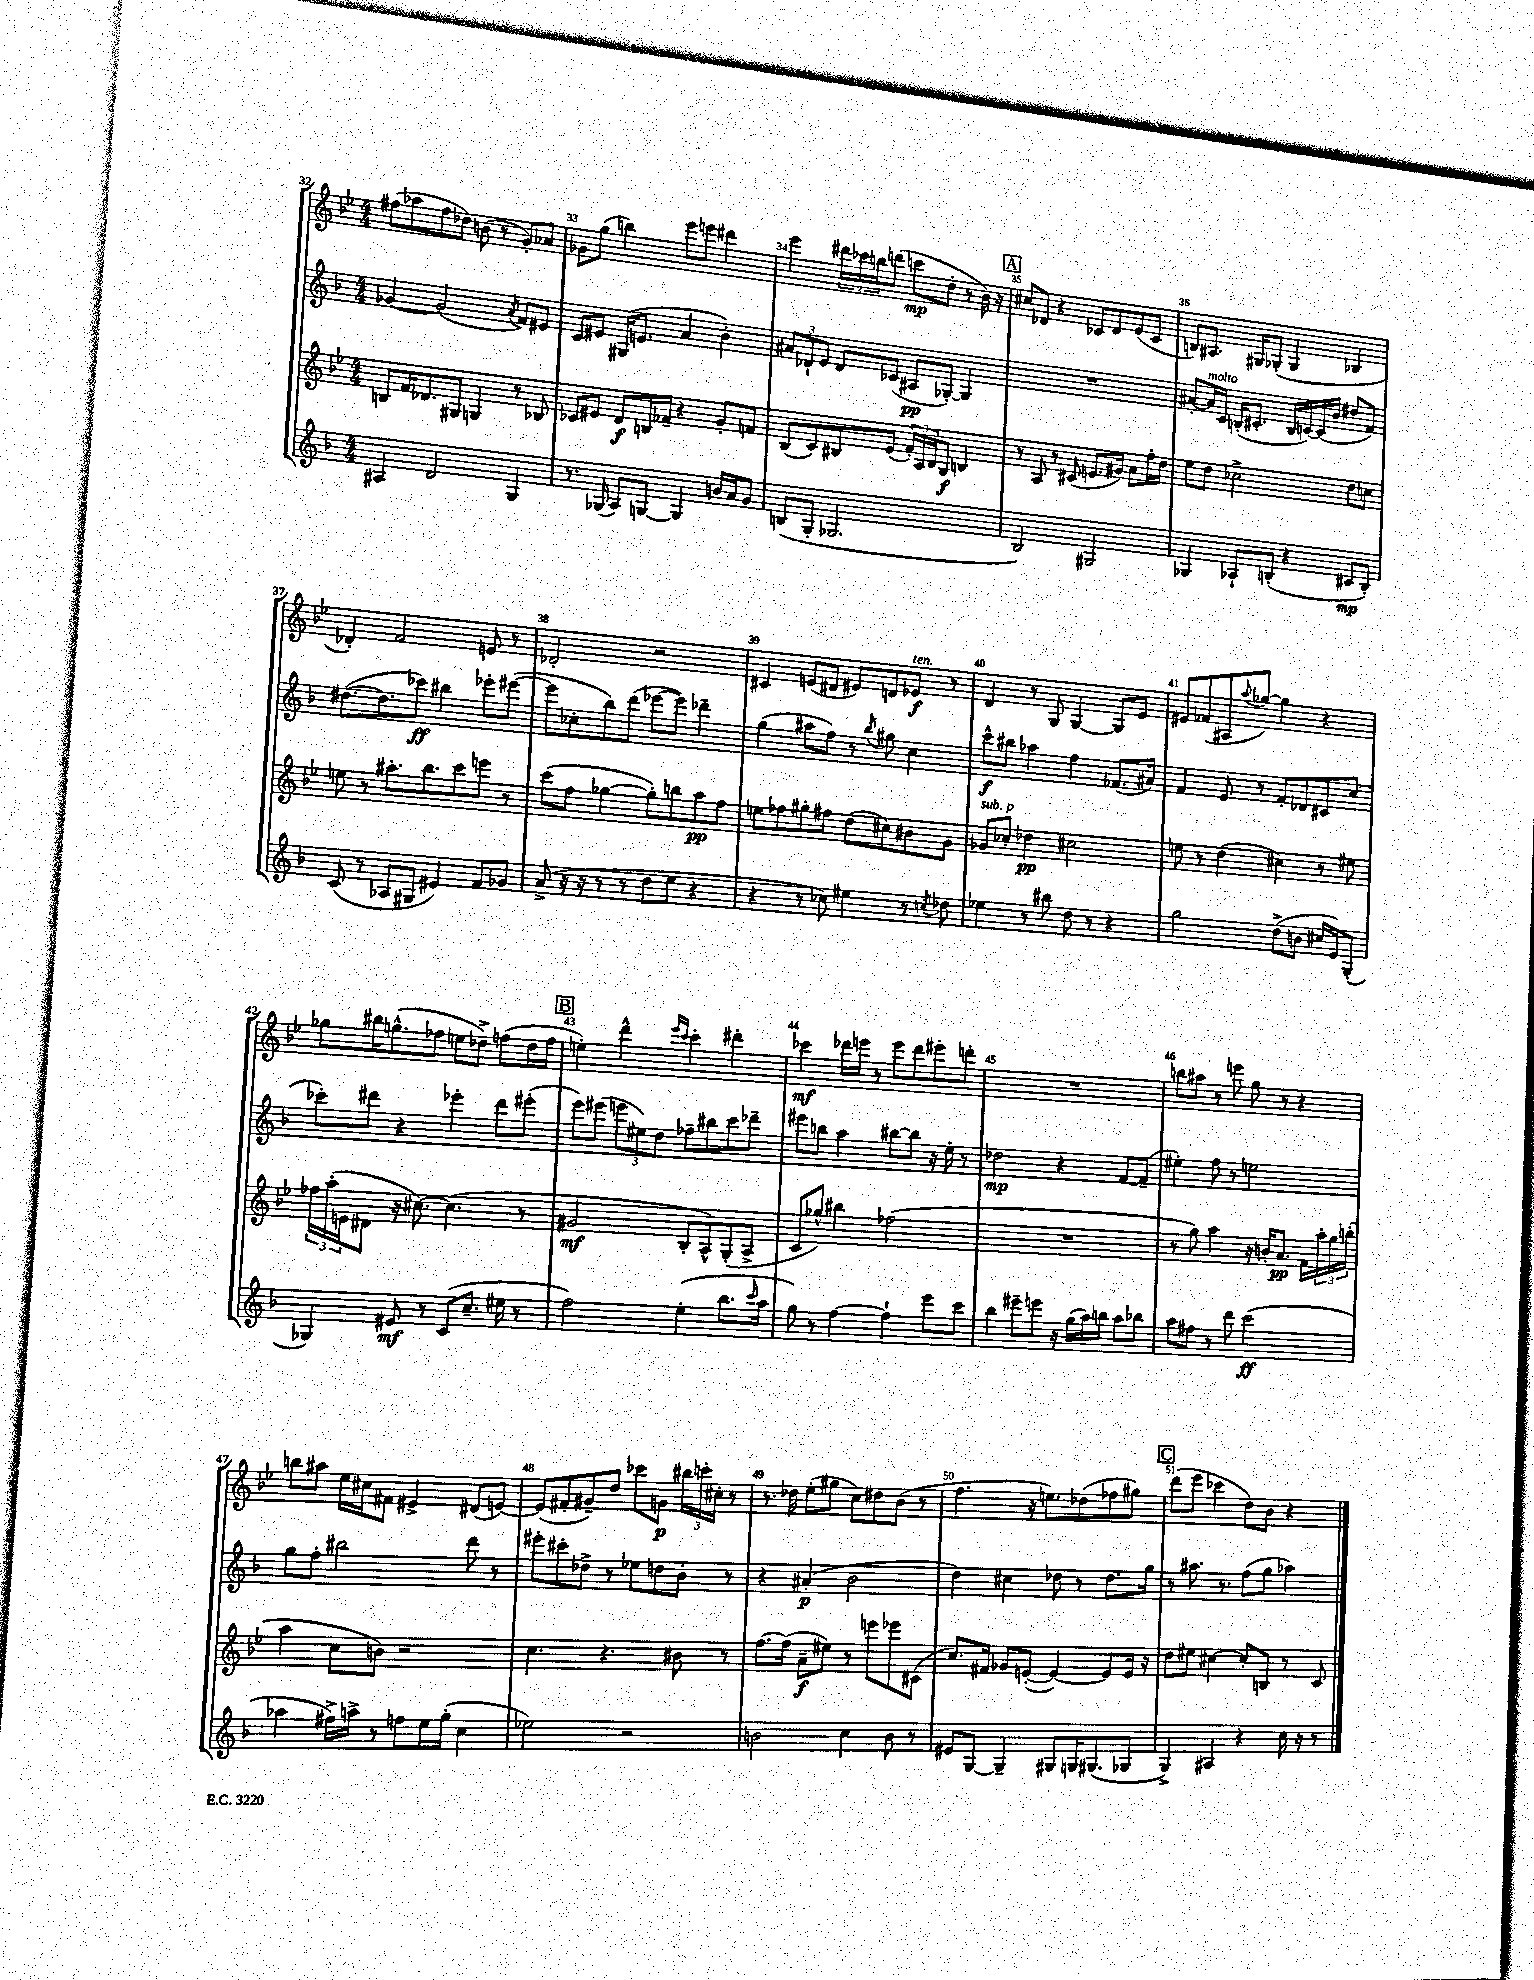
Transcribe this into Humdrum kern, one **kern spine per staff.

**kern	**dynam	**kern	**dynam	**kern	**dynam	**kern	**dynam
*part4	*part4	*part3	*part3	*part2	*part2	*part1	*part1
*staff4	*staff4	*staff3	*staff3	*staff2	*staff2	*staff1	*staff1
*clefG2	*	*clefG2	*	*clefG2	*	*clefG2	*
*k[b-]	*	*k[b-e-]	*	*k[b-]	*	*k[b-e-]	*
*M4/4	*	*M4/4	*	*M4/4	*	*M4/4	*
=32	=32	=32	=32	=32	=32	=32	=32
4A#X/	.	8Bn/L	.	[4g-X/	.	(8ff#X\L	.
.	.	16f/K	.	.	.	8aa-X\	.
.	.	8.d-X/	.	.	.	.	.
2d/	.	.	.	(2g-/]	.	8ff#\	.
.	.	8G#X/J	.	.	.	8dd-X\J)	.
.	.	4Gn/	.	.	.	(8bn\	.
.	.	.	.	.	.	8r	.
.	.	.	.	8qa/	.	.	.
4G/	.	8r	.	8f/L)	.	8g'/L)	.
.	.	8B-X/	.	8e#X/J	.	8a-X/J	.
=33	=33	=33	=33	=33	=33	=33	=33
8.r	.	8c-X/L	.	8c/L	.	8g-X\L	.
.	.	8e#X/J	.	8e#X/J	.	(8gg\J	.
(16G-X/	.	.	.	.	.	.	.
8A/L)	.	8d/L	f	(16G#X/KL	.	4bbn\)	.
.	.	.	.	8.en/J	.	.	.
[8Gn/J	.	16Bn/L	.	.	.	.	.
.	.	16f-X~/JJ	.	.	.	.	.
4G/]	.	4r	.	4a/	.	8eee-\L	.
.	.	.	.	.	.	8eeen\J	.
16bn/LL	.	8g'/L	.	4b-'\)	.	4ddd#X\	.
16a/J	.	.	.	.	.	.	.
8g/J	.	8fn/J	.	.	.	.	.
=34	=34	=34	=34	=34	=34	=34	=34
(8Bn/L	.	(8B-/L	.	12a#X/L	.	4eee-\	.
.	.	.	.	12d-X`/	.	.	.
8G'/J	.	8c/)	.	.	.	.	.
.	.	.	.	12e/J	.	.	.
2.G-X/	.	8B#X/	.	8d-/L	.	24ddd#X\LL	.
.	.	.	.	.	.	24ccc-X\	.
.	.	.	.	.	.	24bbn\J	.
.	.	(8e-/J	.	(8c-X/J	.	(8dddn\J	.
.	.	24f'/LL)	.	8A#X/L	pp	8cccn\L	mp
.	.	24A/	.	.	.	.	.
.	.	24B#/J	.	.	.	.	.
.	.	8G/J	f	[8G-X'/J)	.	8dd'\J	.
.	.	4Bn/	.	4G-/]	.	8r	.
.	.	.	.	.	.	16b-\)	.
.	.	.	.	.	.	16r	.
!!LO:REH:place=s1:t=A
=35	=35	=35	=35	=35	=35	=35	=35
2B-/)	.	8r	.	1r	.	8cc#X/L	.
.	.	8A/	.	.	.	8d-X/J	.
.	.	8r	.	.	.	4r	.
.	.	(8c#X/	.	.	.	.	.
2G#X/	.	8.en/L	.	.	.	8c-X/L	.
.	.	.	.	.	.	8d-/	.
.	.	16g#X/Jk)	.	.	.	.	.
.	.	8a\L	.	.	.	(8e-/	.
.	.	16ff'\L	.	.	.	8c-/J	.
.	.	16dd\JJ	.	.	.	.	.
=36	=36	=36	=36	=36	=36	=36	=36
4G-X/	.	8ee-\L	.	[8a#X'/L	.	8Bn/L)	.
!	!	!	!	!LO:TX:a:i:t=molto	!	!	!
.	.	8dd\J	.	16a#/L]	.	8.A#X/J	.
.	.	.	.	16c/JJ	.	.	.
8A-X`/L	.	2cc-X^\	.	(16Bn'/KL	.	.	.
.	.	.	.	8.c#X'/J	.	16G#X/KL	.
(8Bn'/J	.	.	.	.	.	(8G-X'/J	.
4r	.	.	.	16B/LL	.	4G-/	.
.	.	.	.	[16cn/)	.	.	.
.	.	.	.	(16c/]	.	.	.
.	.	.	.	16b-/JJ	.	.	.
8c#X/L	mp	8dd\L	.	8dd#X/L	.	4B-X/	.
8B'/J)	.	8ccn\J	.	8f/J)	.	.	.
!!LO:LB:g=z
=37	=37	=37	=37	=37	=37	=37	=37
(8c/	.	8een\	.	([8.dd#X\L	.	4d-X'/)	.
8r	.	8r	.	.	.	.	.
.	.	.	.	8.dd#\]	.	.	.
8A-X/L	.	8.aa#X'\L	.	.	.	2f/	.
8G#X/J	.	.	.	8ccc-X\J)	ff	.	.
.	.	8.bb-\	.	.	.	.	.
4e#X/)	.	.	.	4bb#X\	.	.	.
.	.	8ccc\	.	.	.	.	.
8f/L	.	8eeen\J	.	8eee-X'\L	.	8en/	.
8g-X/J	.	8r	.	([8eee#X\J	.	8r	.
=38	=38	=38	=38	=38	=38	=38	=38
(8a^/	.	(8ccc\L	.	8eee#\L]	.	2d-X'/	.
16r	.	8ff\J	.	8cc-X'\	.	.	.
16r	.	.	.	.	.	.	.
8r	.	[4gg-X\	.	8bb-\)	.	.	.
8r	.	.	.	(8ddd\J	.	.	.
8dd\L	.	8gg-'\L])	.	[8eee-X\L	.	2r	.
8ee\J	.	8bbn\	.	8eee-\J])	.	.	.
4r	.	8aa\	pp	4ddd-X~\	.	.	.
.	.	8ff\J	.	.	.	.	.
=39	=39	=39	=39	=39	=39	=39	=39
4r	.	8een\L	.	(4gg\	.	4c#X/	.
.	.	8ff-X\	.	.	.	.	.
8r	.	8gg#X'\	.	8aa#X\L	.	(8en/L	.
8cc-X\)	.	8ff#X\J	.	8ff\J)	.	8d#X/J	.
4ee#X\	.	(8dd\L	.	8r	.	8e#X/L)	.
.	.	.	.	8qbb-/	.	.	.
.	.	8cc#X\)	.	8gg#X\	.	8dn/	.
!	!	!	!	!	!	!LO:TX:a:i:t=ten.	!
8r	.	8b#X\	.	4cc\	.	8e-X/J	f
8qccn/	.	.	.	.	.	.	.
8dd-X\	.	8g\J	.	.	.	8r	.
=40	=40	=40	=40	=40	=40	=40	=40
!	!	!LO:TX:a:i:t=sub. p	!	!	!	!	!
4ee-X\	.	8g-X/L	.	8ccc^^\L	f	4d/	.
.	.	8cc-X'/J	.	8bb#X\J	.	.	.
8r	.	4dd-X\	pp	4aa-X\	.	8r	.
8bb#X\	.	.	.	.	.	8G/	.
8dd\	.	2cc#X\	.	4ff\	.	[4G/	.
8r	.	.	.	.	.	.	.
4r	.	.	.	(8.f-X/L	.	8G/L]	.
.	.	.	.	.	.	8e-/J	.
.	.	.	.	16a#X/Jk)	.	.	.
=41	=41	=41	=41	=41	=41	=41	=41
2gg\	.	8een\	.	4f/	.	8e#X/L	.
.	.	8r	.	.	.	(8f-X/	.
.	.	(4dd\	.	8e/	.	8A#X/	.
.	.	.	.	.	.	8qqaa/	.
.	.	.	.	8r	.	[8gg-X/J)	.
(8dd^\L	.	4cc#X\)	.	8f'/L	.	4gg-\]	.
8bn\J	.	.	.	8d-X/	.	.	.
16cc#X/LL	.	8r	.	8c#X/	.	4r	.
16e/J)	.	.	.	.	.	.	.
(8G'/J	.	8ee#X\	.	(8cc/J	.	.	.
!!LO:LB:g=z
=42	=42	=42	=42	=42	=42	=42	=42
4G-X/)	.	24ff-X\LL	.	8ccc-X'\L)	.	8gg-X\L	.
.	.	(24aa'\	.	.	.	.	.
.	.	24en\J	.	.	.	.	.
.	.	8d#X\J	.	8ddd#X\J	.	16bb#X\K	.
.	.	.	.	.	.	(8.ggn^^\	.
8e#X/	mf	16r	.	4r	.	.	.
.	.	[8.cc#X\)	.	.	.	.	.
8r	.	.	.	.	.	8ff-X\J	.
(8c/L	.	(4.cc#\]	.	4eee-X'\	.	8een\L	.
8.cc~/J	.	.	.	.	.	8dd-X^\J)	.
.	.	.	.	8ddd#\L	.	(8ffn\L	.
16ee#X\	.	.	.	.	.	.	.
8r	.	8r	.	(8eee#X'\J	.	16dd-\L	.
.	.	.	.	.	.	16ff\JJ	.
!!LO:REH:place=s1:t=B
=43	=43	=43	=43	=43	=43	=43	=43
2ff\)	.	2g#X/	mf	8eee\L)	.	4een'\)	.
.	.	.	.	(8eee#X\J	.	.	.
.	.	.	.	12eeen\L	.	4ddd^^\	.
.	.	.	.	12ee#X\)	.	.	.
.	.	.	.	12dd\J	.	.	.
.	.	.	.	.	.	16qqeee-/LL	.
.	.	.	.	.	.	16qqccc/JJ	.
(4ee'\	.	8B-'/L	.	8ff-X~\L	.	4ccc'\	.
.	.	8A^^/)	.	8bb#X\	.	.	.
8.bb-\L	.	(8G'/	.	8ccc\	.	4ddd#X'\	.
.	.	8A^/J	.	8ddd-X~\J	.	.	.
16qqccc/	.	.	.	.	.	.	.
16aa\Jk	.	.	.	.	.	.	.
=44	=44	=44	=44	=44	=44	=44	=44
8gg\)	.	8c/L	.	8eee#X\L	.	4ccc-X\	mf
8r	.	8gg-X^^/J)	.	8bbn\J	.	.	.
[4ff\	.	4bb#X\	.	4aa\	.	16ddd-X\LL	.
.	.	.	.	.	.	16eeen\JJ	.
.	.	.	.	.	.	8r	.
4ff`\]	.	(2ff-X\	.	[8bb#X\L	.	8eee\L	.
.	.	.	.	8bb#\J]	.	8ddd-\	.
8eee\L	.	.	.	16r	.	8eee#X'\	.
.	.	.	.	16ee'\	.	.	.
8ccc\J	.	.	.	8r	.	8dddn'\J	.
=45	=45	=45	=45	=45	=45	=45	=45
4bb-\	.	1r	.	2dd-X\	mp	1r	.
8eee#X~\L	.	.	.	.	.	.	.
8eeen\J	.	.	.	.	.	.	.
16r	.	.	.	4r	.	.	.
(16gg\LL	.	.	.	.	.	.	.
16aa\)	.	.	.	.	.	.	.
16bbn\JJ	.	.	.	.	.	.	.
8aa\L	.	.	.	[8f/L	.	.	.
8bb-X\J	.	.	.	(8f~/J]	.	.	.
=46	=46	=46	=46	=46	=46	=46	=46
8aa\L	.	8r	.	4ee#X'\)	.	8bbn\L	.
8ff#X\J	.	8gg\)	.	.	.	8aa#X\J	.
8r	.	4aa\	.	8ff\	.	8r	.
8ddd\	.	.	.	8r	.	8eeen\	.
(2ccc\	ff	16r	.	2een\	.	8gg\	.
.	.	16bn'/KL	.	.	.	.	.
.	.	8.a/J	pp	.	.	8r	.
.	.	.	.	.	.	4r	.
.	.	16f\LL	.	.	.	.	.
.	.	24aa'\	.	.	.	.	.
.	.	24gg\	.	.	.	.	.
.	.	(24bbn'\JJ	.	.	.	.	.
!!LO:LB:g=z
=47	=47	=47	=47	=47	=47	=47	=47
4aa-X\	.	4aa\	.	8gg\L	.	8bbn\L	.
.	.	.	.	8ff'\J	.	8aa#X\J	.
16ff#X^\LL)	.	8cc\L	.	2bb#X\	.	16ee-\LL	.
16aan^\JJ	.	.	.	.	.	16cc#X\J	.
8r	.	8bn\J)	.	.	.	8f#X\J	.
8ffn\L	.	2r	.	.	.	4e#X^/	.
16ee\L	.	.	.	.	.	.	.
(16gg'\JJ	.	.	.	.	.	.	.
4cc\	.	.	.	8ddd\	.	(8d#X/L	.
.	.	.	.	8r	.	[8en/J)	.
=48	=48	=48	=48	=48	=48	=48	=48
2ee-X\)	.	4.cc\	.	8eee#X'\L	.	(8e/L]	.
.	.	.	.	8ccc#X'\	.	8f#X'/	.
.	.	.	.	8dd-X^\J	.	8g#X~/)	.
.	.	4.r	.	8r	.	8dd/J	.
2r	.	.	.	8ee-X\L	.	8ccc-X\L	.
.	.	.	.	8ddn\	.	8gn\J	p
.	.	8b#X\	.	8b-'\J	.	24bb#X\LL	.
.	.	.	.	.	.	24cccn'\	.
.	.	.	.	.	.	24cc#X'\JJ	.
.	.	8r	.	8r	.	8r	.
=49	=49	=49	=49	=49	=49	=49	=49
2bn\	.	[8.ff\L	.	4r	.	8.r	.
.	.	(16ff\Jk]	.	.	.	16dd-X\	.
.	.	8a~\L	f	(4a#X'/	p	(8ee-'\L	.
.	.	8ee#X\J)	.	.	.	8gg#X\J	.
4cc\	.	8r	.	2b-\	.	8cc\L)	.
.	.	8eeen\L	.	.	.	8dd#X\	.
8b\	.	8eee-X\	.	.	.	(8b-\J	.
8r	.	(8c#X\J	.	.	.	8r	.
=50	=50	=50	=50	=50	=50	=50	=50
8e#X/L	.	8.cc/L)	.	4dd\)	.	4.ff\	.
[8G/J	.	.	.	.	.	.	.
.	.	16f#X/Jk	.	.	.	.	.
4G~/]	.	8g-X/L	.	4cc#X\	.	.	.
.	.	([8en'/J	.	.	.	16r	.
.	.	.	.	.	.	8.een\L)	.
8G#X/L	.	4e/_)	.	8dd-X\	.	.	.
16Gn/K	.	.	.	8r	.	(8dd-X\	.
(8.G#X/	.	.	.	.	.	.	.
.	.	8e/L]	.	8.dd-\L	.	8ff-X\	.
8G-X/J	.	16e/Jk	.	.	.	8gg#X\J)	.
.	.	16r	.	16gg\Jk	.	.	.
!!LO:REH:place=s1:t=C
=51	=51	=51	=51	=51	=51	=51	=51
4G^/)	.	8dd\L	.	8r	.	(8ddd\L	.
.	.	8ee#X\J	.	8.aa#X\	.	8eee-\J	.
4A#X/	.	[4cc#X\	.	.	.	4ccc-X\	.
.	.	.	.	8.r	.	.	.
4r	.	8cc#'/L]	.	(8ff\L	.	8dd\L)	.
.	.	8Bn/J	.	8gg\J	.	8b-\J	.
16cc\	.	8r	.	4aa-X\)	.	4r	.
16r	.	.	.	.	.	.	.
8r	.	8c/	.	.	.	.	.
==	==	==	==	==	==	==	==
*-	*-	*-	*-	*-	*-	*-	*-
